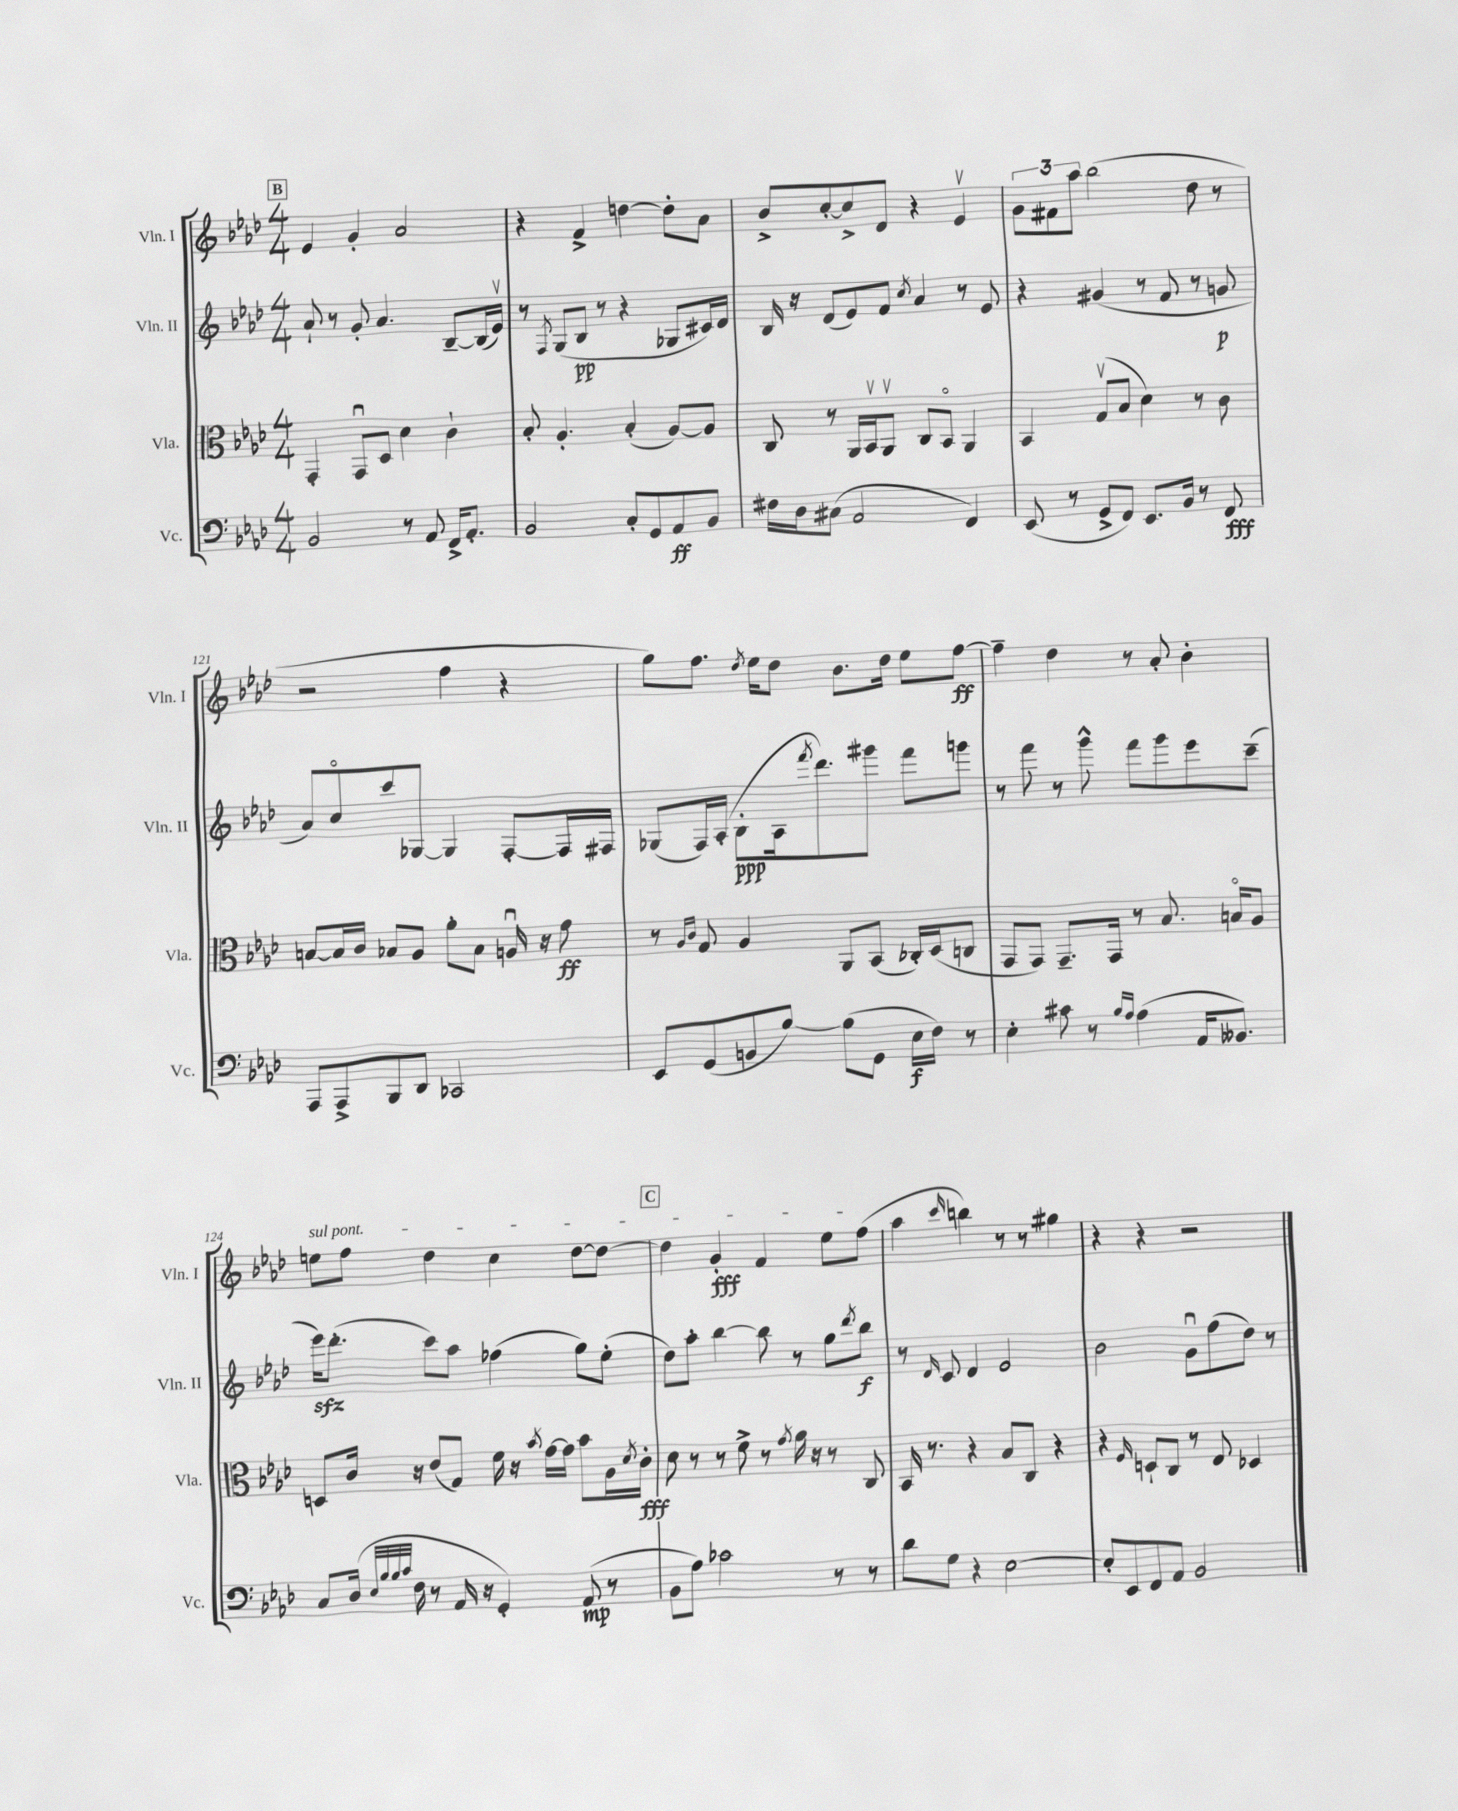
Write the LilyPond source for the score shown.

<<
\new StaffGroup <<
\new Staff = "s0" \with { instrumentName = "Vln. I" shortInstrumentName = "Vln. I" } {
    \clef treble \key aes \major \numericTimeSignature \time 4/4
    \mark \markup { \box "B" } ees'4 g'4-. aes'2 |
    r4 f'4-> d''4~ d''8-. aes'8 |
    bes'8-> c''8~-. c''8-> des'8 r4 ees'4\upbow |
    \tuplet 3/2 { g'8 fis'8 aes''8 } bes''2( des''8 r8 |
    r2 f''4 r4 |
    g''8) f''8. \acciaccatura { des''8 } ees''16 des''8 bes'8. des''16 ees''8 f''8~\ff |
    f''4-- des''4 r8 aes'8-. bes'4-. |
    \once \override TextSpanner.bound-details.left.text = \markup { \italic "sul pont." } e''8\startTextSpan f''8 des''4 c''4 des''8~ des''8~ |
    \mark \markup { \box "C" } des''4 g'4-.\fff f'4 ees''8 f''8\stopTextSpan( |
    aes''4 \grace { c'''16 } b''4) r8 r8 gis''4 |
    r4 r4 r2 \bar "|." |
}
\new Staff = "s1" \with { instrumentName = "Vln. II" shortInstrumentName = "Vln. II" } {
    \clef treble \key aes \major \numericTimeSignature \time 4/4
    \mark \markup { \box "B" } aes'8-! r8 g'8-. aes'4. bes8~-- bes16( ees'16\upbow) |
    r8 \acciaccatura { f8 } g8( bes8\pp r8 r4 ges8 cis'16) des'16 |
    bes16 r16 des'8( ees'8) f'8 \acciaccatura { c''8 } aes'4 r8 ees'8 |
    r4 gis'4( r8 f'8 r8 g'8\p |
    aes'8) c''8\flageolet c'''8 ges8~ ges4 f8~-. f16 fis16 |
    ges8( f16) aes16-.( bes8-.\ppp aes16 \acciaccatura { f'''8 } des'''8.) gis'''8 f'''8 g'''8 |
    r8 f'''8 r8 g'''8-^ f'''8 g'''8 ees'''8 c'''8--( |
    ees'''16\sfz) des'''8.-.( c'''8) aes''8 fes''4( g''8) ees''8-.( |
    \mark \markup { \box "C" } des''8) aes''8-. bes''4~ bes''8 r8 g''8 \acciaccatura { des'''8 } bes''8\f |
    r8 \grace { des'16 } c'8 des'4 ees'2 |
    bes'2 g'8\downbow f''8( des''8) r8 \bar "|." |
}
\new Staff = "s2" \with { instrumentName = "Vla." shortInstrumentName = "Vla." } {
    \clef alto \key aes \major \numericTimeSignature \time 4/4
    \mark \markup { \box "B" } g,4-. g,8\downbow des8 des'4 c'4-! |
    bes8-. aes4.-. bes4-.( aes8~) aes8 |
    c8 r8 aes,16 bes,16\upbow aes,8\upbow c8 bes,8\flageolet aes,4 |
    bes,4 g8\upbow( bes8 des'4) r8 c'8 |
    b8~ b16 c'16 bes8 aes8 aes'8-. bes8 a16\downbow r16 g'8\ff |
    r8 \grace { aes16 c'16 } g8 aes4 aes,8 bes,8( ces16-.) des16( c8 |
    g,8 g,8) g,8.-- g,16 r8 bes8. b16\flageolet aes8 |
    d8 c'16 r16 ees'8( g8) f'16 r16 \acciaccatura { bes'8 } g'16~ g'16 bes'8 aes16 \acciaccatura { des'8 } c'16-.\fff |
    \mark \markup { \box "C" } des'8 r8 r8 f'8-> r8 \acciaccatura { g'8 } aes'16 r16 r8 c8 |
    bes,16 r8. r4 bes8 c8 r4 |
    r4 \grace { f16 } d8-! c8 r8 ees8 des4 \bar "|." |
}
\new Staff = "s3" \with { instrumentName = "Vc." shortInstrumentName = "Vc." } {
    \clef bass \key aes \major \numericTimeSignature \time 4/4
    \mark \markup { \box "B" } bes,2 r8 aes,8 f,16-> aes,8.-. |
    bes,2 c8-. g,8 aes,8\ff bes,8 |
    fis16 des16 cis8( aes,2 f,4) |
    ees,8( r8 g,8-> f,8) ees,8. bes,16 r8 f,8\fff |
    aes,,8 aes,,8-> bes,,8 des,8 ces,2 |
    ees,8 g,8( b,8 bes8~) bes8( g,8 ees16\f f16) r8 |
    ees4-. cis'8 r8 \grace { bes16 aes16 } aes4( aes,16 beses,8.) |
    c8 des16( \grace { ees32 bes32 bes32 c'32 } f16 r8 aes,16 r16 g,4-.) aes,8\mp( r8 |
    \mark \markup { \box "C" } bes,8 aes8) ces'2 r8 r8 |
    des'8 g8 r4 ees2~ |
    ees8-. ees,8 f,8 aes,8 bes,2 \bar "|." |
}
>>
>>
\layout { \context { \Score currentBarNumber = #117 } }
